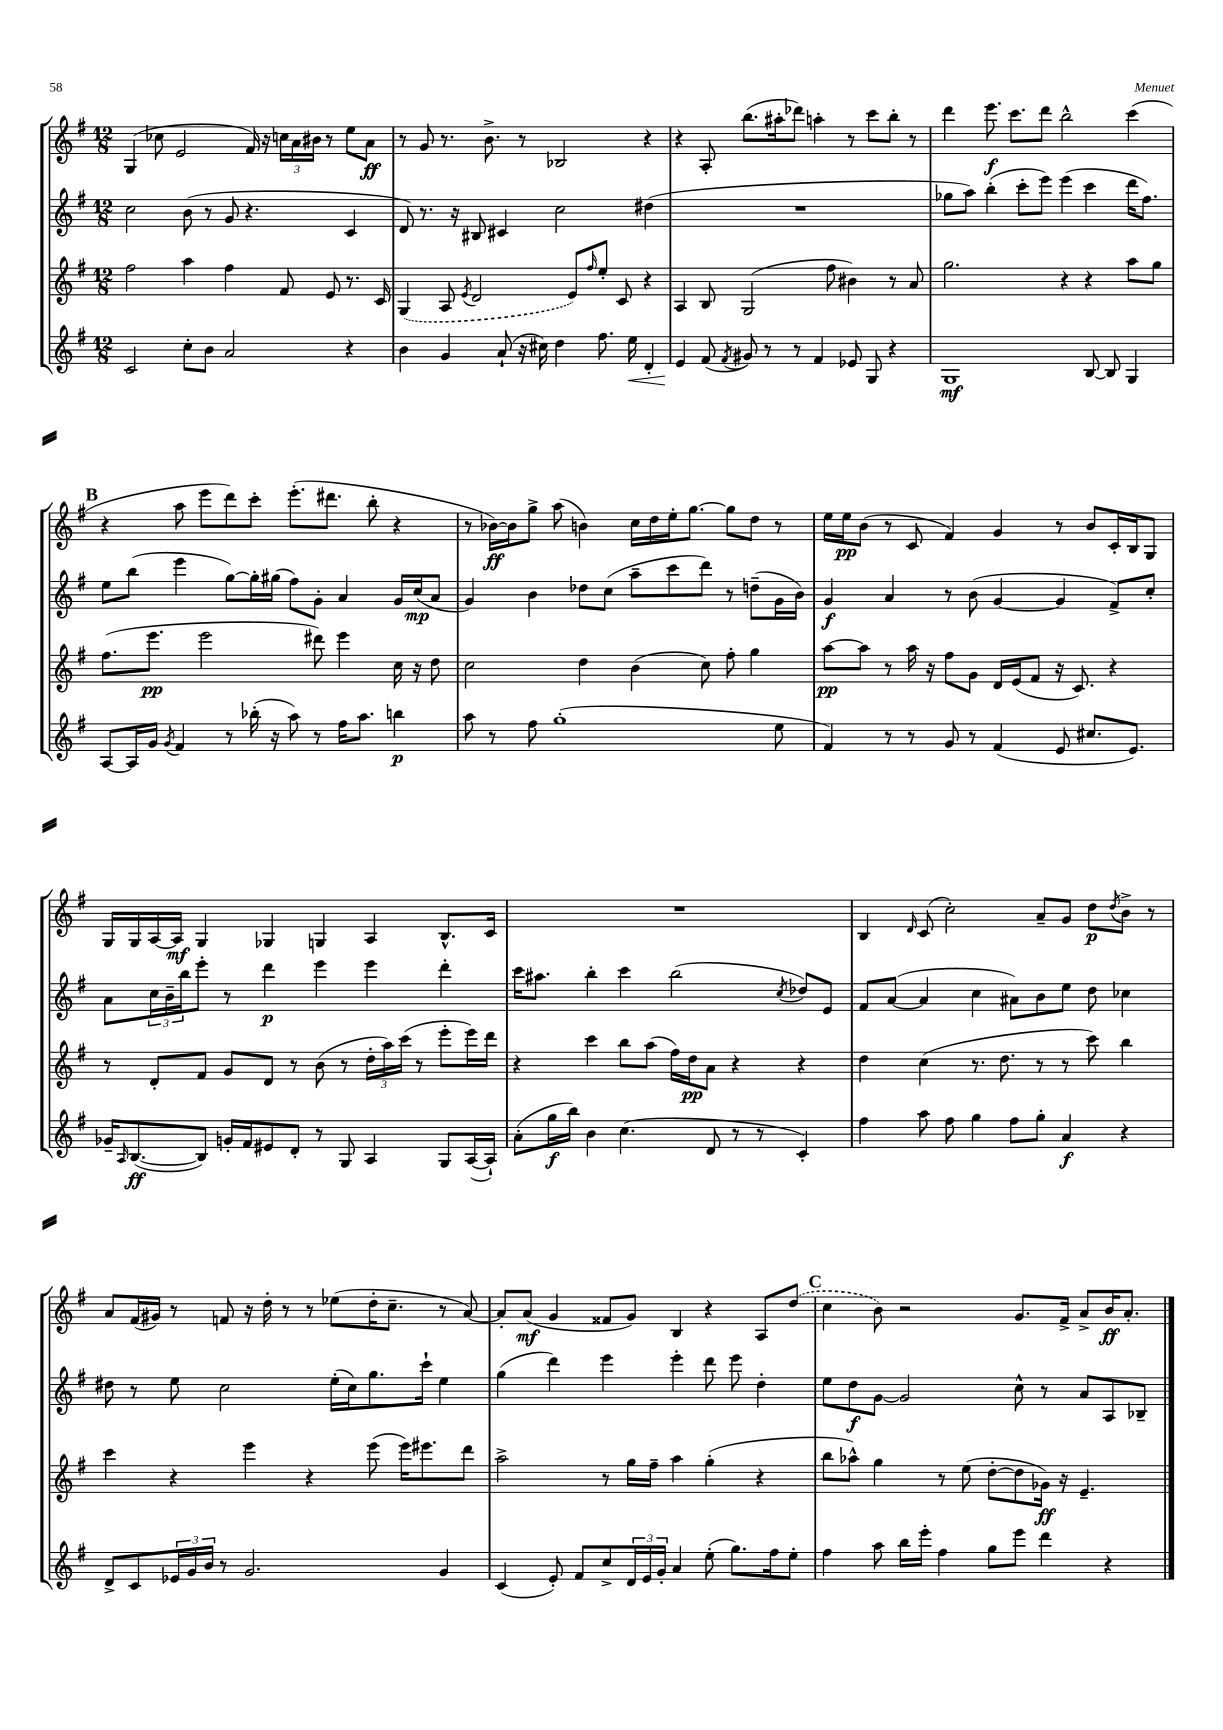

**kern	**kern	**kern	**kern
*staff4	*staff3	*staff2	*staff1
*clefG2	*clefG2	*clefG2	*clefG2
*k[f#]	*k[f#]	*k[f#]	*k[f#]
*M12/8	*M12/8	*M12/8	*M12/8
2c	2ff#	2cc	(4G
.	.	.	8cc-
.	.	.	2e
8cc'	4aa	(8b	.
8b	.	8r	.
2a	4ff#	8g	.
.	.	4.r	16f#)
.	.	.	16r
.	8f#	.	24cc
.	.	.	24a
.	.	.	24b#
.	8e	.	8r
4r	8.r	4c	8ee
.	.	.	8a
.	16c	.	.
=	=	=	=
4b	(4G	8d)	8r
.	.	8.r	8g
4g	8A	.	8.r
.	.	16r	.
.	8qe	.	.
.	2d	8B#	.
.	.	.	8.b^
(8a`	.	4c#	.
16r	.	.	8r
16cc#)	.	.	.
4dd	.	2cc	2B-
.	8e)	.	.
.	16qqff#	.	.
8.ff#	8ee'	.	.
.	8c	.	.
16ee	.	.	.
4d'	4r	(4dd#	4r
=	=	=	=
4e	4A	1.r	4r
(8f#	8B	.	8A'
8qf#	.	.	.
8g#)	(2G	.	(8.bb
8r	.	.	.
.	.	.	16aa#'
8r	.	.	8ddd-)
4f#	.	.	4aa'
.	8ff#	.	.
8e-	4b#)	.	8r
8G	.	.	8ccc
4r	8r	.	8bb'
.	8a	.	8r
=	=	=	=
1G	2.gg	8gg-	4ddd
.	.	8aa)	.
.	.	(4bb'	8.eee
.	.	.	8.ccc
.	.	8ccc'	.
.	.	8eee)	8ddd
.	4r	(4eee	2bb^^
[8B	4r	4ccc	.
8B]	.	.	.
4G	8aa	16ddd	(4ccc
.	.	8.ff#)	.
.	8gg	.	.
=	=	=	=
[8A	(8.ff#	8ee	4r
16A]	.	(8bb	.
16g	8.eee	.	.
8qg	.	.	.
4f#	.	4eee	8aa
.	2eee	.	8eee
8r	.	[8gg)	8ddd)
(16bb-'	.	16gg']	8ccc'
16r	.	(16gg#	.
8aa)	.	8ff#)	(8.eee'
8r	8ddd#)	8g'	.
.	.	.	8.ddd#
16ff#	4eee	4a	.
8.aa	.	.	.
.	.	.	8bb'
4bb	16cc	16g	4r
.	16r	(16cc	.
.	8dd	8a	.
=	=	=	=
8aa	2cc	4g)	8r
8r	.	.	[16b-)
.	.	.	16b-]
8ff#	.	4b	8gg^
(1gg'	.	.	(8aa
.	4dd	8dd-	4b)
.	.	(8cc	.
.	(4b	8aa~	16cc
.	.	.	16dd
.	.	8ccc	16ee'
.	.	.	[8.gg
.	8cc)	8ddd)	.
.	8ff#'	8r	8gg]
.	4gg	(8dd~	8dd
8ee	.	16g	8r
.	.	16b)	.
=	=	=	=
4f#)	[8aa	4g	16ee
.	.	.	16ee
.	8aa]	.	(8b
8r	8r	4a	8r
8r	16aa	.	8c
.	16r	.	.
8g	8ff#	8r	4f#)
8r	8g	(8b	.
(4f#	16d	[4g	4g
.	(16e	.	.
.	8f#	.	.
8e	16r	4g]	8r
.	8.c)	.	.
8.cc#	.	.	8b
.	4r	8f#^)	16c'
8.e)	.	.	16B
.	.	8cc'	8G
=	=	=	=
16g-~	8r	8a	16G
16qqA	.	.	.
([8.B	.	.	16G
.	8d'	24cc	[16A
.	.	24b~	.
.	.	.	16A]
.	.	24bb	.
8B])	8f#	8eee'	4G
16g'	8g	8r	.
16f#	.	.	.
8e#	8d	4ddd	4G-
8d'	8r	.	.
8r	(8b	4eee	4G
8G	8r	.	.
4A	24dd'	4eee	4A
.	24aa)	.	.
.	(24ccc	.	.
.	8r	.	.
8G	8eee'	4ddd'	8.B^^
([16A	16eee)	.	.
16A`])	16ddd	.	16c
=	=	=	=
(8a'	4r	16ccc	1.r
.	.	8.aa#	.
16gg	.	.	.
16bb)	.	.	.
4b	4ccc	4bb'	.
(4.cc	8bb	4ccc	.
.	(8aa	.	.
.	16ff#)	(2bb	.
.	16dd	.	.
8d	8a	.	.
8r	4r	.	.
8r	.	.	.
.	.	8qcc	.
4c')	4r	8dd-)	.
.	.	8e	.
=	=	=	=
4ff#	4dd	8f#	4B
.	.	([8a	.
.	.	.	16qqd
8aa	(4cc	4a]	(8c
8ff#	.	.	2cc')
4gg	8.r	4cc	.
.	8.dd	.	.
8ff#	.	8a#)	.
8gg'	8r	8b	8a~
4a	8r	8ee	8g
.	8ccc)	8dd	8dd
.	.	.	8qdd
4r	4bb	4cc-	8b^
.	.	.	8r
=	=	=	=
8d^	4ccc	8dd#	8a
8c	.	8r	(16f#
.	.	.	16g#)
24e-	4r	8ee	8r
24g	.	.	.
24b	.	.	.
8r	.	2cc	8f
2.g	4eee	.	16r
.	.	.	16dd'
.	.	.	8r
.	4r	.	8r
.	.	(16ee'	(8ee-
.	.	16cc)	.
.	(8eee	8.gg	16dd'
.	.	.	8.cc~
.	16eee)	.	.
.	8.eee#	16ccc`	.
4g	.	4ee	8r
.	8ddd	.	[8a)
=	=	=	=
(4c	2aa^	(4gg	8a']
.	.	.	(8a
8e')	.	4ddd)	4g
8f#	.	.	.
8cc^	8r	4eee	8f##
24d	16gg	.	8g)
24e	.	.	.
.	16ff#~	.	.
24g'	.	.	.
4a	4aa	4eee'	4B
(8ee'	(4gg'	8ddd	4r
8.gg)	.	8eee	.
.	4r	4dd'	8A
16ff#	.	.	.
8ee'	.	.	(8dd
=	=	=	=
4ff#	8bb	8ee	4cc
.	8aa-^^)	8dd	.
8aa	4gg	[8g	8b)
16bb	.	2g]	2r
16eee'	.	.	.
4ff#	8r	.	.
.	(8ee	.	.
8gg	[8dd'	.	.
8eee	8dd]	8cc^^	8.g
4ddd	16g-)	8r	.
.	16r	.	16f#^
.	4.e~	8a	8a^
4r	.	8A	16b
.	.	.	8.a'
.	.	8B-~	.
==	==	==	==
*-	*-	*-	*-
